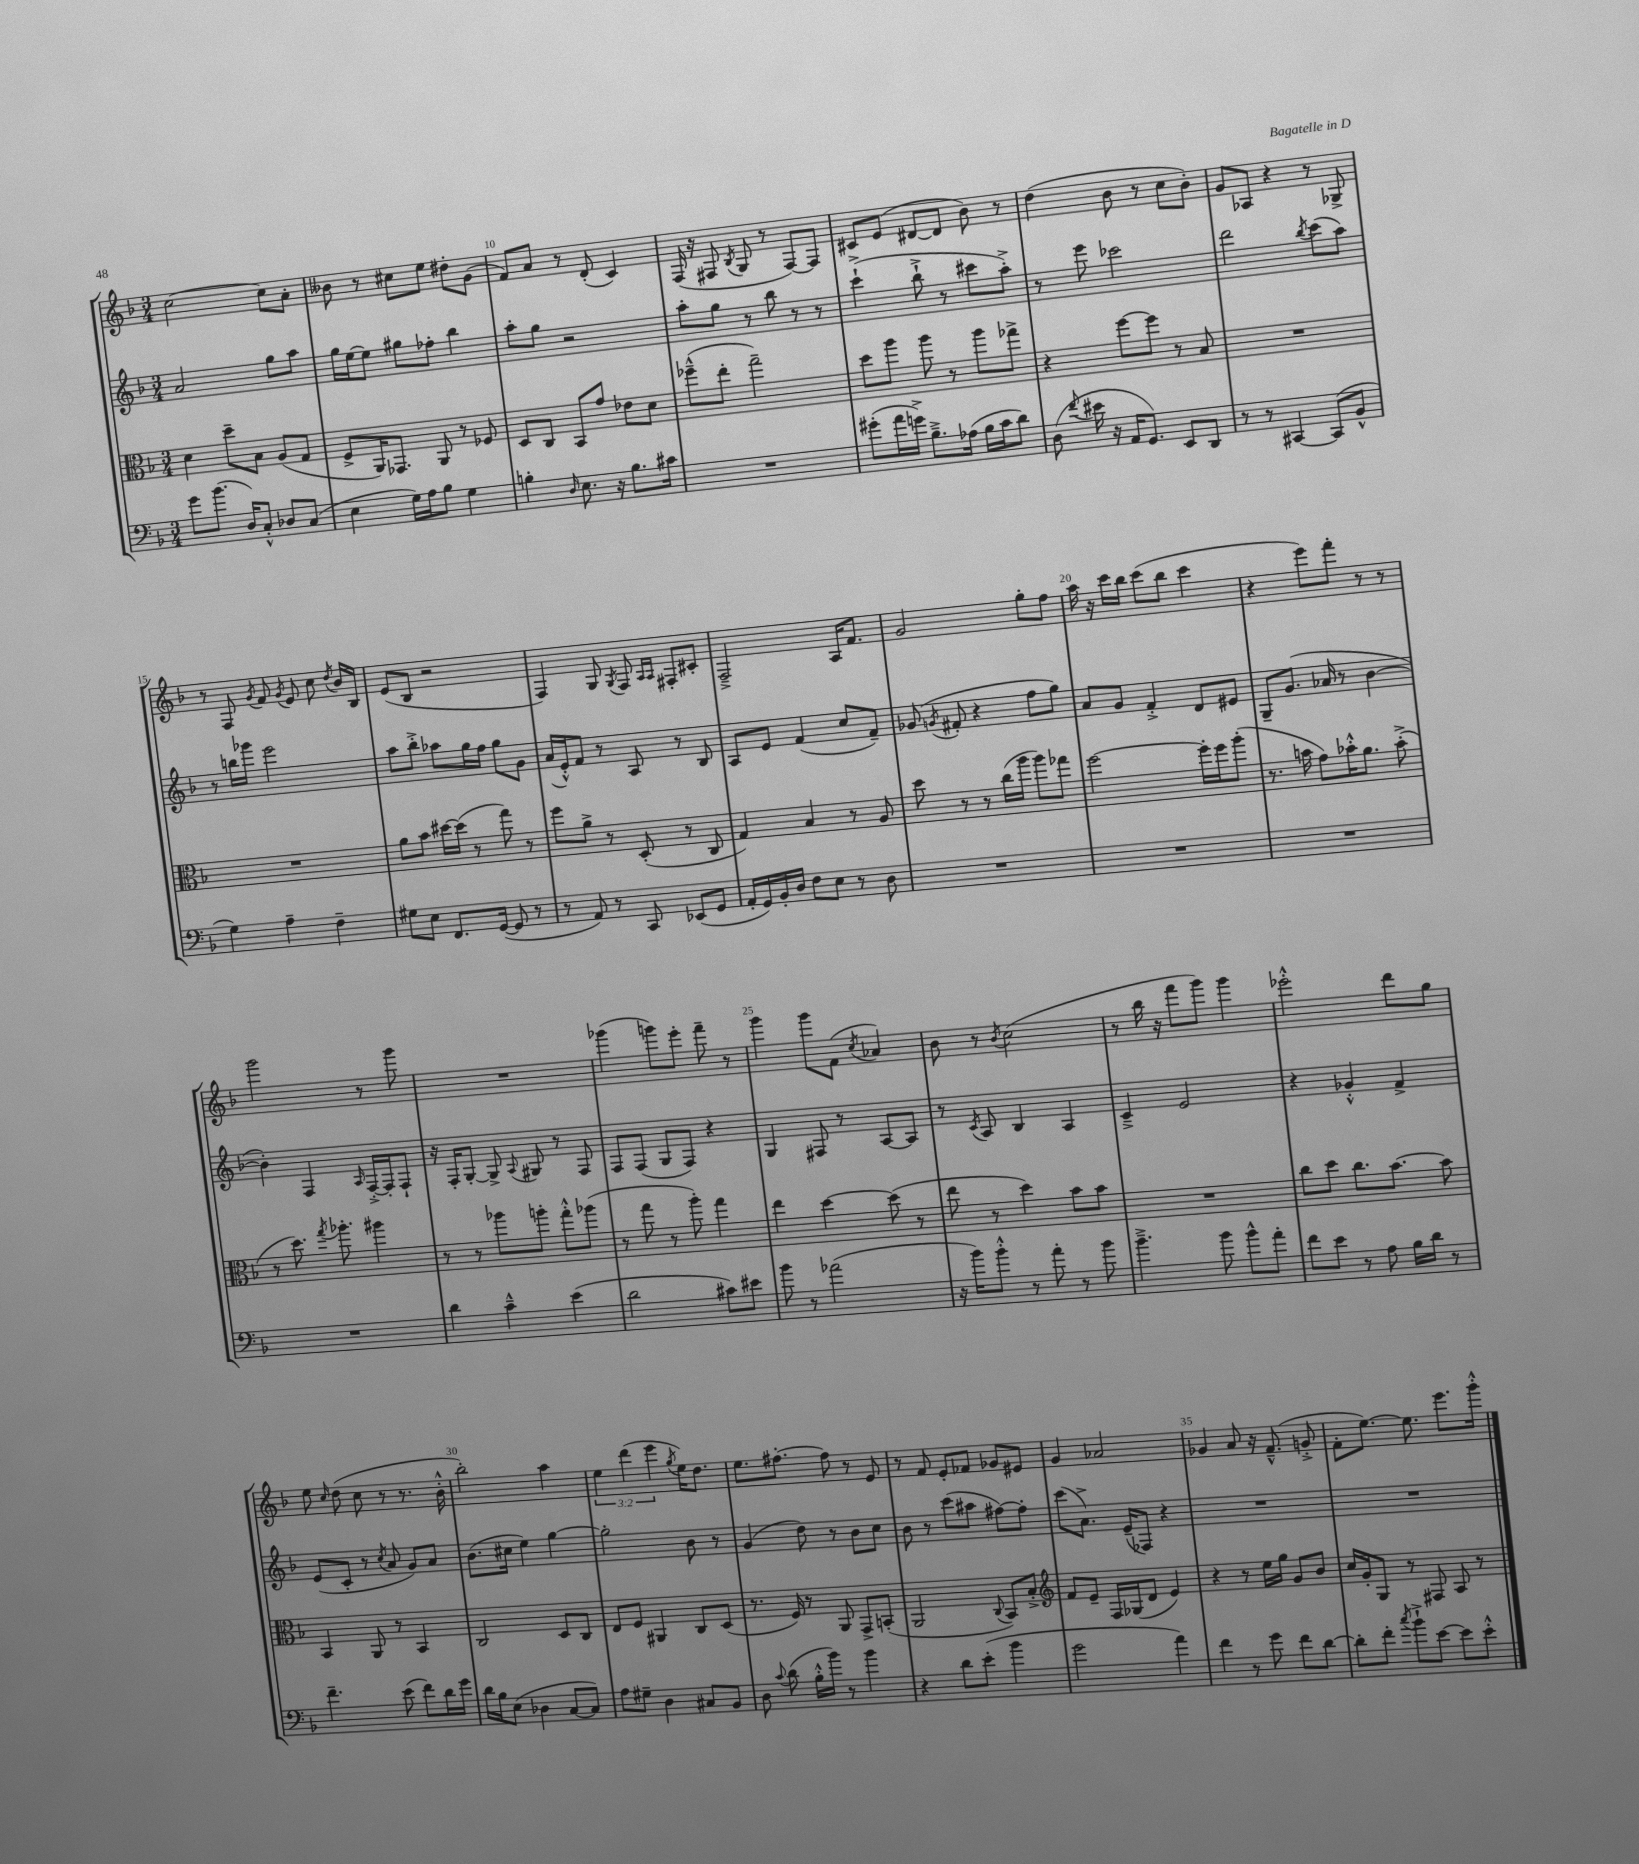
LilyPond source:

<<
\new StaffGroup <<
\new Staff = "s0" {
    \clef treble \key f \major \numericTimeSignature \time 3/4 \override Staff.TupletNumber.text = #tuplet-number::calc-fraction-text
    \autoBeamOff c''2~ c''8[ a'8]-. |
    beses'8 r8 cis''8[ e''8] dis''8[-. g'8]( |
    f'8[) a'8] r8 d'8-.( c'4) |
    f16( r16 fis8 \acciaccatura { bes8 } g8 r8 fis8[~) fis8] |
    cis'8[ e'8]( dis'8[~ dis'8] bes'8) r8 |
    d''4( bes'8 r8 c''8[ bes'8]-.) |
    g'8[ aes8] r4 r8 ges8-> |
    r8 f8 \acciaccatura { g'8 } f'8 \acciaccatura { g'8 } e'8 c''8 \acciaccatura { d''8 } bes'16[ bes16] |
    e'8[( bes8] r2 |
    f4) g8 \acciaccatura { g8 } f8 \grace { a16[ a16] } fis8[-. cis'8]-. |
    f2---> a16[ f'8.] |
    g'2 g''8[-. f''8] |
    a''16 r16 c'''16[ bes''16] c'''8[( bes''8] c'''4 |
    r4 e'''8[) f'''8]-. r8 r8 |
    g'''2 r8 g'''8 |
    R2. |
    ges'''4( g'''8[) e'''8]-. f'''8-- r8 |
    g'''4 g'''8[ f'8]( \acciaccatura { c''8 } aes'4) |
    bes'8 r8 \acciaccatura { bes'8 } c''2( |
    r8 bes''16 r16 f'''8[ g'''8]) g'''4 |
    ees'''2-.-^ d'''8[ g''8] |
    e''8 \grace { c''16 } d''8( c''8 r8 r8. bes'16-.-^ |
    bes''2-.) a''4 |
    \tuplet 3/2 { e''4 d'''4( e'''4 } \acciaccatura { g''8 } e''16[) d''8.] |
    e''8.[ fis''8.]~-. fis''8 r8 e'8 |
    r8 f'8 e'8[-. fes'8] ges'8[ eis'8] |
    g'4 aes'2 |
    ges'4 a'8 r16 f'8.---^( g'8-.-> |
    f'8[-. e''8.]~) e''8. e'''8.[ g'''16]-.-^ \bar "|." |
}
\new Staff = "s1" {
    \clef treble \key f \major \numericTimeSignature \time 3/4
    \autoBeamOff a'2 g''8[ a''8] |
    g''16[ e''16~ e''8] gis''8[ fes''8]-. bes''4 |
    a''8[-. g''8] r2 |
    a''8[-. g''8] r8 bes''8 r8 r8 |
    c'''4-!->( bes''8-!-> r8 cis'''8[ a''8]-.->) |
    r8 e'''8 ces'''2 |
    d'''2 \acciaccatura { bes''8 } c'''8[( a''8]) |
    r8 b''16[ ges'''16] e'''2 |
    a''8[ bes''8]-.-> aes''8[ g''16 f''16] g''8[ g'8] |
    a'16[( e'16-.-^) f'8] r8 a8 r8 bes8 |
    a8[ e'8] f'4( c''8[ f'8]--) |
    ges'8( \acciaccatura { g'8 } fis'8-. r4 f''8[ g''8]) |
    a'8[ g'8] f'4-.-> d'8[ eis'8] |
    g8[-- g'8.]( aes'16 r8 bes'4~ |
    bes'4-.) f4 \grace { a16 } f16[~-.-> f16-. f8]-! |
    r16 f16[-. g8]~-. g8-> \appoggiatura { a8 } gis8 r8 f8 |
    f8[ f8]( g8[ f8]) r4 |
    g4 fis8 r8 a8[~ a8] |
    r8 \acciaccatura { c'8 } a8 bes4 a4 |
    c'4---> e'2 |
    r4 ges'4-.-^ f'4-> |
    e'8[( c'8]-. r8 \acciaccatura { c''8 } a'8 g'8[) a'8] |
    bes'8.[( cis''16] e''4) g''4~ |
    g''2-. bes'8 r8 |
    g'4( d''8) r8 bes'8[ c''8] |
    bes'8 r8 c'''8[( ais''8] fis''8[~) fis''8]-. |
    c'''8[( a'8.]->) e'16[--( fes8]) r4 |
    R2. |
    R2. \bar "|." |
}
\new Staff = "s2" {
    \clef alto \key f \major \numericTimeSignature \time 3/4
    \autoBeamOff d'4 d''8[-- bes8] a8[( g8] |
    f8[-> a,16) ges,8.] a,8 r8 fes8 |
    d8[ c8] bes,8[ g'8] ees'8[ d'8] |
    fes''8[---^( e''8]-. g''2--) |
    d''8[ a''8] a''8 r8 a''8[ ges''8]-> |
    r4 f''8[~ f''8] r8 bes8 |
    R2. |
    R2. |
    a'8[ bes'8] dis''16[~ dis''16]( r8 g''8) r8 |
    f''8[ a'8]-> r8 d8-.( r8 c8 |
    g4) bes4 r8 a8 |
    d''8 r8 r8 c''16[( a''16] a''8[) ges''8] |
    f''2~ f''16[-. f''16 a''8]-.( |
    r8. b'16 g'8[) bes'16-.-^ a'8.] bes'8-.->( |
    r8 d''8.) \acciaccatura { g''8 } aes''8.-. ais''4 |
    r8 r8 aes''8[ a''8]-. g''8[-.-^ aes''8]( |
    r8 g''8 r8 a''8-.) g''4 |
    e''4 d''4~ d''8( r8 |
    e''8 r8 d''4) bes'8[ bes'8] |
    R2. |
    c''8[ d''8] c''8.[ bes'8.]~ bes'8 |
    bes,4 a,8 r8 bes,4 |
    c2 d8[ c8] |
    e8[ f8] ais,4 c8[ d8]( |
    r8. f16) r8 a,8 g,8[-> b,8]-.( |
    a,2 \appoggiatura { c8 } bes,8[) bes8]-.-> |
    \clef treble f'8[ e'8]-- f16[ ges16( d'8] e'4) |
    r4 r8 e''16[ g''16] g'8[ bes'8] |
    c''16[ g'16-. g8] r8 fis8 a8 r8 \bar "|." |
}
\new Staff = "s3" {
    \clef bass \key f \major \numericTimeSignature \time 3/4
    \autoBeamOff g'8[ bes'8.]( d16[) c8]-.-^ des8[ c8]( |
    e4 g16[) a16 bes8] g4 |
    b4-. \grace { d16 } e8. r16 b8.[ cis'16] |
    R2. |
    gis'8[-.( a'16 g'16]->) bes8.[---> aes16]( bes16[ c'16 d'8]) |
    d8( \appoggiatura { f'8 } eis'16 r16 a,16[ g,8.]) e,8[ d,8] |
    r8 r8 cis,4~ cis,8[( bes,8]-^ |
    g4) a4-- f4-- |
    gis8[ e8] f,8.[ g,16]~( g,8 r8 |
    r8 a,8) r8 c,8 ees,8[( g,8] |
    a,16[-. g,16) bes,16-. d16] f8[ e8] r8 d8 |
    R2. |
    R2. |
    R2. |
    R2. |
    d'4 c'4---^ e'4( |
    d'2 cis'8[) eis'8] |
    bes'8 r8 aes'2( |
    r16 bes'16[) bes'8]-.-^ r8 a'8-. r8 bes'8 |
    bes'4.---> bes'8 bes'8[-^ a'8]-. |
    f'8[ e'8] r8 a8 bes16[ d'16] r8 |
    f'4.-- e'8( f'8[) d'16 g'16] |
    d'16[ bes16 e8]( des4 c8[~ c8]) |
    a8[ gis8]-- d4 cis8[ bes,8] |
    d8 \appoggiatura { c'8 } d'8( bes16[-.-^ bes'16]) r8 bes'4 |
    r4 d'8[ e'8]-.( bes'4 |
    g'2 a'4) |
    f'4 r8 g'8 f'8[ d'8]~ |
    d'8[-. f'8]-. \acciaccatura { c''8 } bes'8[-!-> e'8]~ e'8[ e'8]-.-^ \bar "|." |
}
>>
>>
\layout { \context { \Score currentBarNumber = #8 \override BarNumber.break-visibility = ##(#f #t #t) barNumberVisibility = #(every-nth-bar-number-visible 5) } }
